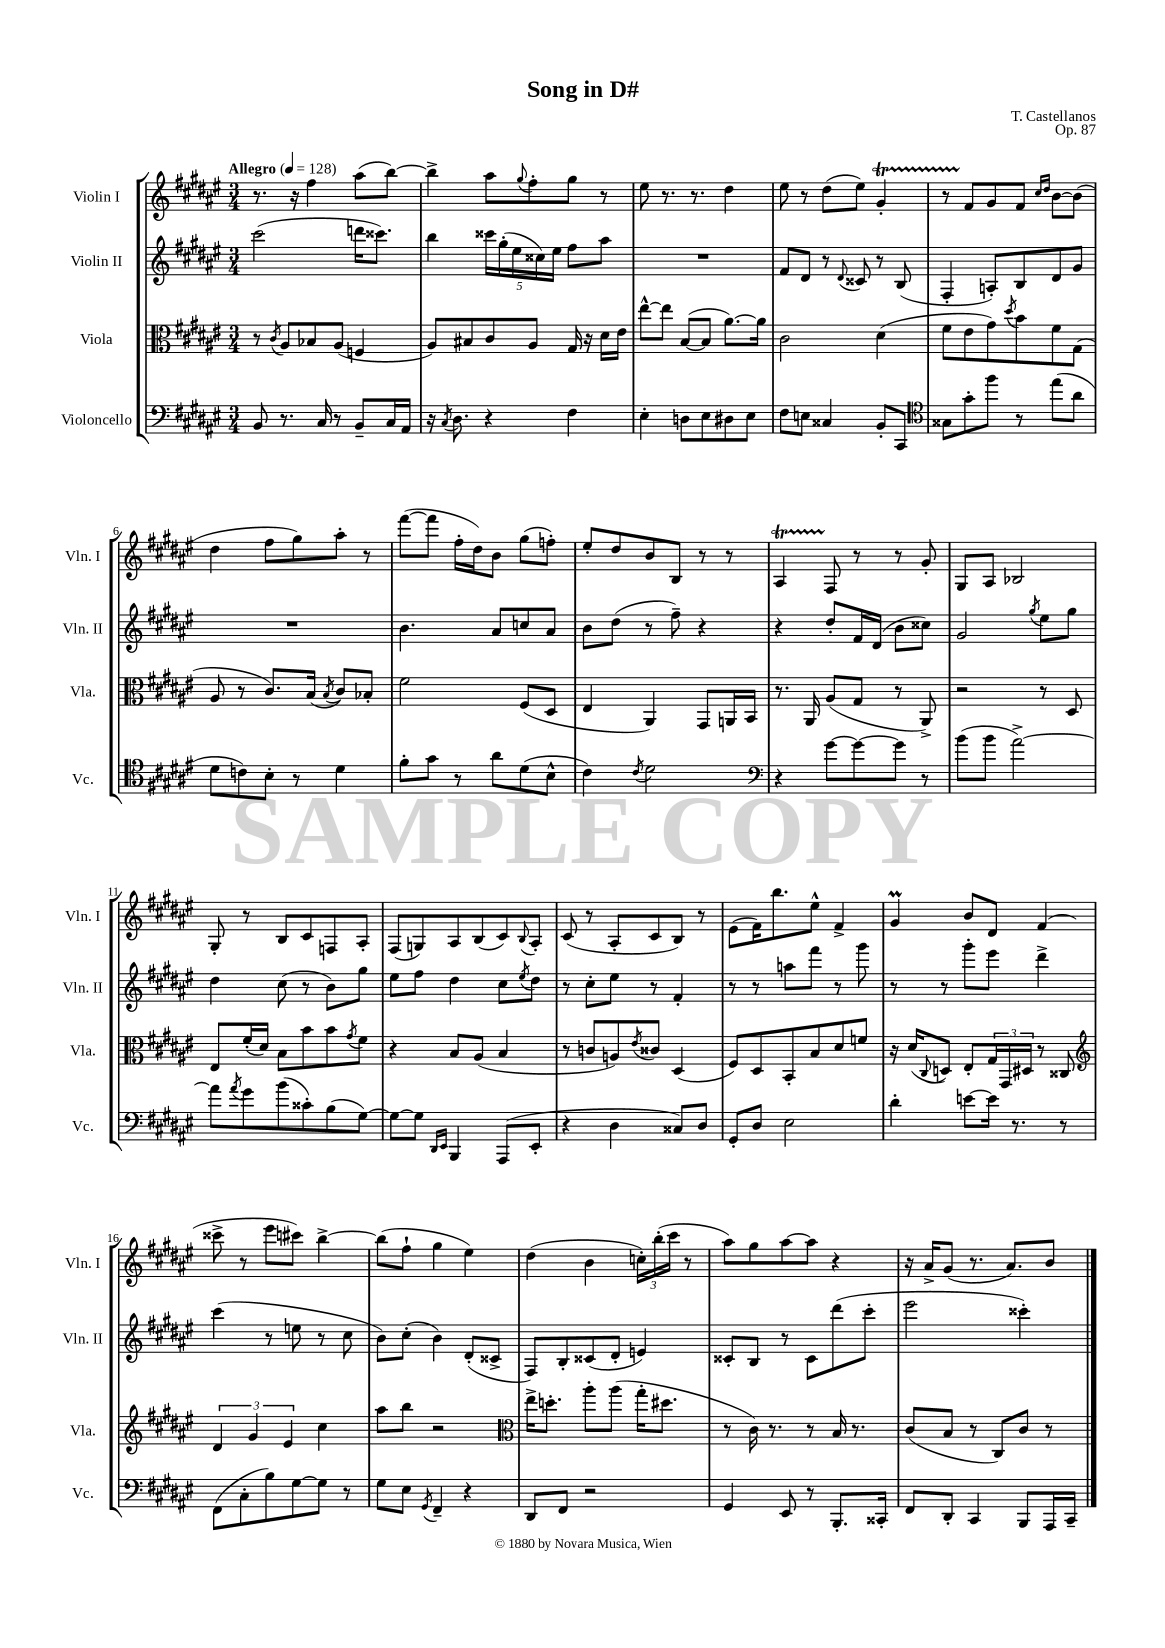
\header { title = "Song in D#" composer = "T. Castellanos" opus = "Op. 87" }
<<
\new StaffGroup <<
\new Staff = "s0" \with { instrumentName = "Violin I" shortInstrumentName = "Vln. I" } {
    \clef treble \key fis \major \numericTimeSignature \time 3/4 \tempo "Allegro" 4 = 128
    r8. r16 fis''4 ais''8( b''8~) |
    b''4-> ais''8 \appoggiatura { gis''8 } fis''8-. gis''8 r8 |
    eis''8 r8. r8. dis''4 |
    eis''8 r8 dis''8( eis''8) gis'4-.\startTrillSpan |
    r8 fis'8\stopTrillSpan gis'8 fis'8 \grace { cis''16 dis''16 } b'8~ b'8( |
    dis''4 fis''8 gis''8) ais''8-. r8 |
    fis'''8~( fis'''8 fis''16-. dis''16) b'8 gis''8( f''8-.) |
    eis''8-. dis''8 b'8 b8 r8 r8 |
    ais4\startTrillSpan fis8\stopTrillSpan r8 r8 gis'8-. |
    gis8 ais8 bes2 |
    gis8-. r8 b8 cis'8 f8 ais8-. |
    fis8( g8) ais8 b8( cis'8) \appoggiatura { b8 } ais8-. |
    cis'8( r8 ais8-. cis'8 b8) r8 |
    eis'8( fis'16) b''8. eis''8-^ fis'4-> |
    gis'4\prall b'8 dis'8 fis'4( |
    cisis'''8-> r8 eis'''8 cis'''8) b''4~-> |
    b''8( fis''8-! gis''4 eis''4) |
    dis''4( b'4 \tuplet 3/2 { c''16-.) b''16-.( cis'''16 } r8 |
    ais''8) gis''8 ais''8~ ais''8 r4 |
    r16 ais'16-> gis'8( r8. ais'8.) b'8 \bar "|." |
}
\new Staff = "s1" \with { instrumentName = "Violin II" shortInstrumentName = "Vln. II" } {
    \clef treble \key fis \major \numericTimeSignature \time 3/4
    cis'''2( d'''16 cisis'''8.) |
    b''4 \tuplet 5/4 { cisis'''16 gis''16-.( eis''16 cisis''16) eis''16 } fis''8 ais''8 |
    R2. |
    fis'8 dis'8 r8 \appoggiatura { dis'8 } cisis'8 r8 b8( |
    fis4-. a8-.) b8 dis'8 gis'8 |
    R2. |
    b'4. ais'8 c''8 ais'8 |
    b'8 dis''8( r8 fis''8--) r4 |
    r4 dis''8-. fis'16 dis'16( b'8 cisis''8) |
    gis'2 \acciaccatura { gis''8 } eis''8 gis''8 |
    dis''4 cis''8( r8 b'8) gis''8 |
    eis''8 fis''8 dis''4 cis''8 \acciaccatura { eis''8 } dis''8 |
    r8 cis''8-. eis''8 r8 fis'4-. |
    r8 r8 a''8 fis'''8 r8 gis'''8 |
    r8 r8 gis'''8-. eis'''8 dis'''4-> |
    cis'''4( r8 e''8 r8 cis''8 |
    b'8) cis''8-.( b'4) dis'8-.( cisis'8-> |
    fis8) b8-. cisis'8( dis'8-. e'4) |
    cisis'8-. b8 r8 cisis'8 dis'''8( cis'''8-. |
    eis'''2 cisis'''4-.) \bar "|." |
}
\new Staff = "s2" \with { instrumentName = "Viola" shortInstrumentName = "Vla." } {
    \clef alto \key fis \major \numericTimeSignature \time 3/4
    r8 \acciaccatura { cis'8 } ais8 bes8 ais8( f4 |
    ais8) bis8 cis'8 ais8 gis16 r16 dis'16 eis'16 |
    eis''8~-^ eis''8 b8~( b8 ais'8.~) ais'16 |
    cis'2 dis'4( |
    fis'8 eis'8 gis'8) \acciaccatura { dis''8 } b'8 fis'8 gis8( |
    ais8 r8 cis'8.) b16( \acciaccatura { b8 } cis'8) bes8-. |
    fis'2 fis8( dis8 |
    eis4 ais,4) gis,8 a,16 b,16 |
    r8. ais,16 ais8( gis8 r8 ais,8->) |
    r2 r8 dis8 |
    eis8 fis'16-.( dis'16) b8 b'8 b'8 \acciaccatura { gis'8 } fis'8 |
    r4 b8 ais8( b4 |
    r8 c'8 a8) \acciaccatura { eis'8 } cisis'8 dis4( |
    fis8) dis8 b,8-. b8 dis'8 f'8 |
    r16 dis'16( \appoggiatura { cis8 } d8) eis8-. \tuplet 3/2 { gis16 gis,16 dis16 } r8 cisis8 |
    \clef treble \tuplet 3/2 { dis'4 gis'4 eis'4 } cis''4 |
    ais''8 b''8 r2 |
    \clef alto eis''16-> d''8.-. ais''8-. ais''8( gis''16-. dis''8. |
    r8 cis'16) r8. r8 b16 r8. |
    cis'8( b8 r8 cis8) cis'8 r8 \bar "|." |
}
\new Staff = "s3" \with { instrumentName = "Violoncello" shortInstrumentName = "Vc." } {
    \clef bass \key fis \major \numericTimeSignature \time 3/4
    b,8 r8. cis16 r8 b,8-- cis16 ais,16 |
    r16 \acciaccatura { cis8 } dis8. r4 fis4 |
    eis4-. d8 eis8 dis8 eis8 |
    fis8 e8 cisis4 b,8-. cis,8 |
    \clef tenor gisis8 gis'8-. fis''8 r8 eis''8( ais'8 |
    dis'8 c'8) b8-. r8 dis'4 |
    fis'8-. gis'8 r8 ais'8 dis'8( b8-^ |
    cis'4) \acciaccatura { cis'8 } dis'2 |
    \clef bass r4 gis'8~ gis'8~ gis'8 r8 |
    b'8( b'8 ais'2~->) |
    ais'8 \acciaccatura { ais'8 } gis'8 b'8( cisis'8-.) b8( gis8~) |
    gis8~ gis8 \grace { dis,16 eis,16 } b,,4 ais,,8( eis,8-. |
    r4 dis4 cisis8) dis8 |
    gis,8-. dis8 eis2 |
    dis'4-. e'8~ e'16 r8. r8 |
    fis,8( cis8-. b8) gis8~ gis8 r8 |
    gis8 eis8 \acciaccatura { gis,8 } fis,4-- r4 |
    dis,8 fis,8 r2 |
    gis,4 eis,8 r8 b,,8.-. cisis,16-. |
    fis,8 dis,8-. cis,4 b,,8 ais,,16 cis,16-- \bar "|." |
}
>>
>>
